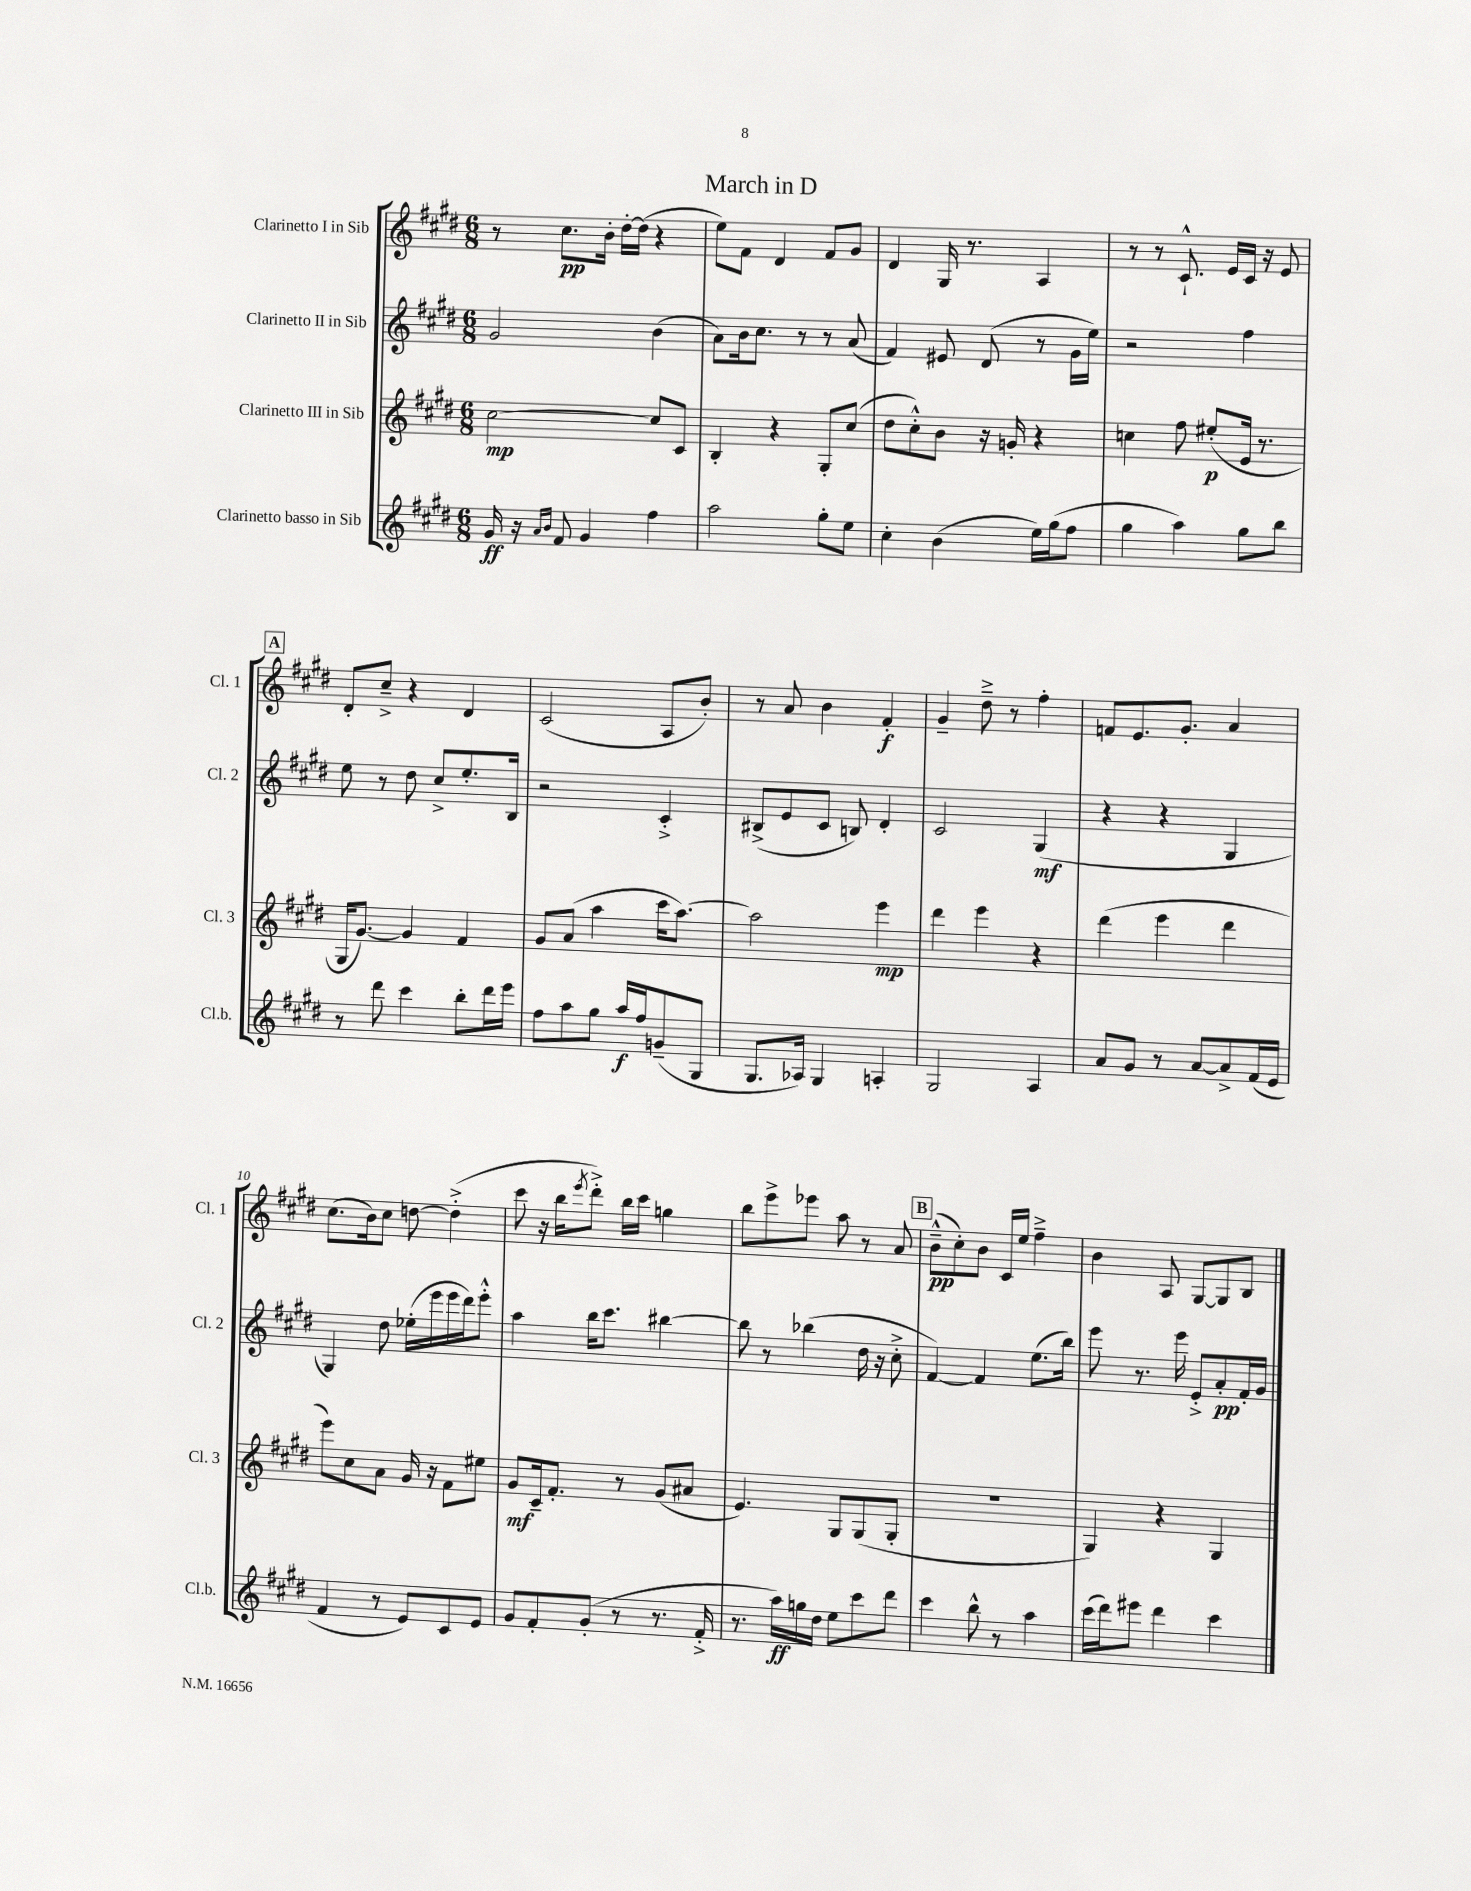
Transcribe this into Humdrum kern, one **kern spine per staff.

**kern	**dynam	**kern	**dynam	**kern	**dynam	**kern	**dynam
*part4	*part4	*part3	*part3	*part2	*part2	*part1	*part1
*staff4	*staff4	*staff3	*staff3	*staff2	*staff2	*staff1	*staff1
*I"Clarinetto basso in Sib	*	*I"Clarinetto III in Sib	*	*I"Clarinetto II in Sib	*	*I"Clarinetto I in Sib	*
*I'Cl.b.	*	*I'Cl. 3	*	*I'Cl. 2	*	*I'Cl. 1	*
*clefG2	*	*clefG2	*	*clefG2	*	*clefG2	*
*k[f#c#g#d#]	*	*k[f#c#g#d#]	*	*k[f#c#g#d#]	*	*k[f#c#g#d#]	*
*M6/8	*	*M6/8	*	*M6/8	*	*M6/8	*
=1	=1	=1	=1	=1	=1	=1	=1
16g#/	ff	[2cc#\	mp	2g#/	.	8r	.
16r	.	.	.	.	.	.	.
16qqa/LL	.	.	.	.	.	.	.
16qqb/JJ	.	.	.	.	.	.	.
8f#/	.	.	.	.	.	8.cc#\L	pp
4g#/	.	.	.	.	.	.	.
.	.	.	.	.	.	16b'\Jk	.
.	.	.	.	.	.	[16dd#'\LL	.
.	.	.	.	.	.	(16dd#\JJ]	.
4ff#\	.	8cc#/L]	.	(4b\	.	4r	.
.	.	8c#/J	.	.	.	.	.
=2	=2	=2	=2	=2	=2	=2	=2
2aa\	.	4B'/	.	8a\L)	.	8ee\L)	.
.	.	.	.	16b\k	.	8f#\J	.
.	.	.	.	8.cc#\J	.	.	.
.	.	4r	.	.	.	4d#/	.
.	.	.	.	8r	.	.	.
8gg#'\L	.	8G#'/L	.	8r	.	8f#/L	.
8ee\J	.	(8cc#/J	.	(8a/	.	8g#/J	.
=3	=3	=3	=3	=3	=3	=3	=3
4cc#'\	.	8dd#\L	.	4f#/)	.	4d#/	.
.	.	8cc#'^^\)	.	.	.	.	.
(4b\	.	8b\J	.	8e#X/	.	16G#/	.
.	.	.	.	.	.	8.r	.
.	.	16r	.	(8d#/	.	.	.
.	.	16gn'/	.	.	.	.	.
16ee\LL)	.	4r	.	8r	.	4A/	.
(16gg#\J	.	.	.	.	.	.	.
8ff#\J	.	.	.	16g#\LL	.	.	.
.	.	.	.	16ee\JJ)	.	.	.
=4	=4	=4	=4	=4	=4	=4	=4
4gg#\	.	4ccn\	.	2r	.	8r	.
.	.	.	.	.	.	8r	.
4aa\)	.	8ff#\	.	.	.	8.c#`^^/	.
.	.	(8ee#X'/L	p	.	.	.	.
.	.	.	.	.	.	16e/LL	.
8gg#\L	.	16e/Jk	.	4ff#\	.	16c#/JJ	.
.	.	8.r	.	.	.	16r	.
8bb\J	.	.	.	.	.	8e/	.
!!LO:LB:g=z
!!LO:REH:place=s1:t=A
=5	=5	=5	=5	=5	=5	=5	=5
8r	.	16G#/KL	.	8ee\	.	8d#'/L	.
.	.	[8.g#/J)	.	.	.	.	.
8ddd#\	.	.	.	8r	.	8cc#~^/J	.
4ccc#\	.	4g#/]	.	8dd#\	.	4r	.
.	.	.	.	8cc#^/L	.	.	.
8bb'\L	.	4f#/	.	8.ee'/	.	4d#/	.
16ddd#\L	.	.	.	.	.	.	.
16eee\JJ	.	.	.	16B/Jk	.	.	.
=6	=6	=6	=6	=6	=6	=6	=6
8ff#\L	.	8g#/L	.	2r	.	(2c#/	.
8aa\	.	(8a/J	.	.	.	.	.
8gg#\J	.	4aa\	.	.	.	.	.
16aa/LL	f	.	.	.	.	.	.
16ff#/J	.	.	.	.	.	.	.
(8gn~/	.	16ccc#\KL	.	4c#'^/	.	8A/L	.
.	.	[8.aa\J)	.	.	.	.	.
8G#/J	.	.	.	.	.	8b'/J)	.
=7	=7	=7	=7	=7	=7	=7	=7
8.G#/L	.	2aa\]	.	(8B#X^/L	.	8r	.
.	.	.	.	8e/	.	8a/	.
16A-X/Jk)	.	.	.	.	.	.	.
4G#/	.	.	.	8c#/J	.	4b\	.
.	.	.	.	8Bn/)	.	.	.
4An'/	.	4eee\	mp	4d#'/	.	4f#'/	f
=8	=8	=8	=8	=8	=8	=8	=8
2G#/	.	4ddd#\	.	2c#/	.	4g#~/	.
.	.	4eee\	.	.	.	8dd#~^\	.
.	.	.	.	.	.	8r	.
4A/	.	4r	.	(4G#/	mf	4ff#'\	.
=9	=9	=9	=9	=9	=9	=9	=9
8a/L	.	(4ddd#\	.	4r	.	8fn/L	.
8g#/J	.	.	.	.	.	8.e/	.
8r	.	4eee\	.	4r	.	.	.
.	.	.	.	.	.	8.g#'/J	.
[8a/L	.	.	.	.	.	.	.
8a^/]	.	4ddd#\	.	4G#/	.	4a/	.
(16f#/L	.	.	.	.	.	.	.
16e/JJ	.	.	.	.	.	.	.
!!LO:LB:g=z
=10	=10	=10	=10	=10	=10	=10	=10
4f#/	.	8eee\L)	.	4G#/)	.	(8.cc#\L	.
.	.	8cc#\	.	.	.	.	.
.	.	.	.	.	.	16b\k)	.
8r	.	8a\J	.	8dd#\	.	8cc#\J	.
8e/L)	.	16g#/	.	(16ee-X'\LL	.	[8ddn\	.
.	.	16r	.	16eee\	.	.	.
8c#/	.	8f#\L	.	16eee\	.	(4dd'^\]	.
.	.	.	.	16ddd#\J)	.	.	.
8e/J	.	8ee#X\J	.	8eee'^^\J	.	.	.
=11	=11	=11	=11	=11	=11	=11	=11
8g#/L	.	8g#/L	mf	4aa\	.	8ccc#\	.
8f#'/	.	16c#~/k	.	.	.	16r	.
.	.	8.f#'/J	.	.	.	16bb\KL	.
.	.	.	.	.	.	8qeee/	.
(8g#'/J	.	.	.	16bb\KL	.	8ddd#'^\J)	.
.	.	.	.	8.ccc#\J	.	.	.
8r	.	8r	.	.	.	16bb\LL	.
.	.	.	.	.	.	16ccc#\JJ	.
8.r	.	(8g#/L	.	[4bb#X\	.	4ggn\	.
.	.	8a#X/J	.	.	.	.	.
16f#'^/	.	.	.	.	.	.	.
=12	=12	=12	=12	=12	=12	=12	=12
8.r	.	4.e/)	.	8bb#\]	.	8bb\L	.
.	.	.	.	8r	.	8eee^\	.
16aa\LL)	ff	.	.	.	.	.	.
16ggn\	.	.	.	(4bb-X\	.	8eee-X\J	.
16dd#\JJ	.	.	.	.	.	.	.
8ee\L	.	8G#/L	.	.	.	8aa\	.
8ccc#\	.	(8G#/	.	16dd#\	.	8r	.
.	.	.	.	16r	.	.	.
8ddd#\J	.	8G#'/J	.	8cc#'^\	.	8a/	.
!!LO:REH:place=s1:t=B
=13	=13	=13	=13	=13	=13	=13	=13
4ccc#\	.	2.r	.	[4f#/)	.	(8b~^^\L	pp
.	.	.	.	.	.	8cc#'\)	.
8bb^^\	.	.	.	4f#/]	.	8b\J	.
8r	.	.	.	.	.	16c#/LL	.
.	.	.	.	.	.	16ee/JJ	.
4aa\	.	.	.	(8.ee\L	.	4ff#~^\	.
.	.	.	.	16bb\Jk)	.	.	.
=14	=14	=14	=14	=14	=14	=14	=14
(16ccc#\LL	.	4G#/)	.	8eee\	.	4b\	.
16ddd#\J)	.	.	.	.	.	.	.
8eee#X\J	.	.	.	8.r	.	.	.
4ddd#\	.	4r	.	.	.	8A/	.
.	.	.	.	16eee\	.	.	.
.	.	.	.	8e'^/L	.	[8G#/L	.
4ccc#\	.	4G#/	.	8a'/	pp	8G#/]	.
.	.	.	.	16f#'/L	.	8B/J	.
.	.	.	.	16g#/JJ	.	.	.
==	==	==	==	==	==	==	==
*-	*-	*-	*-	*-	*-	*-	*-
